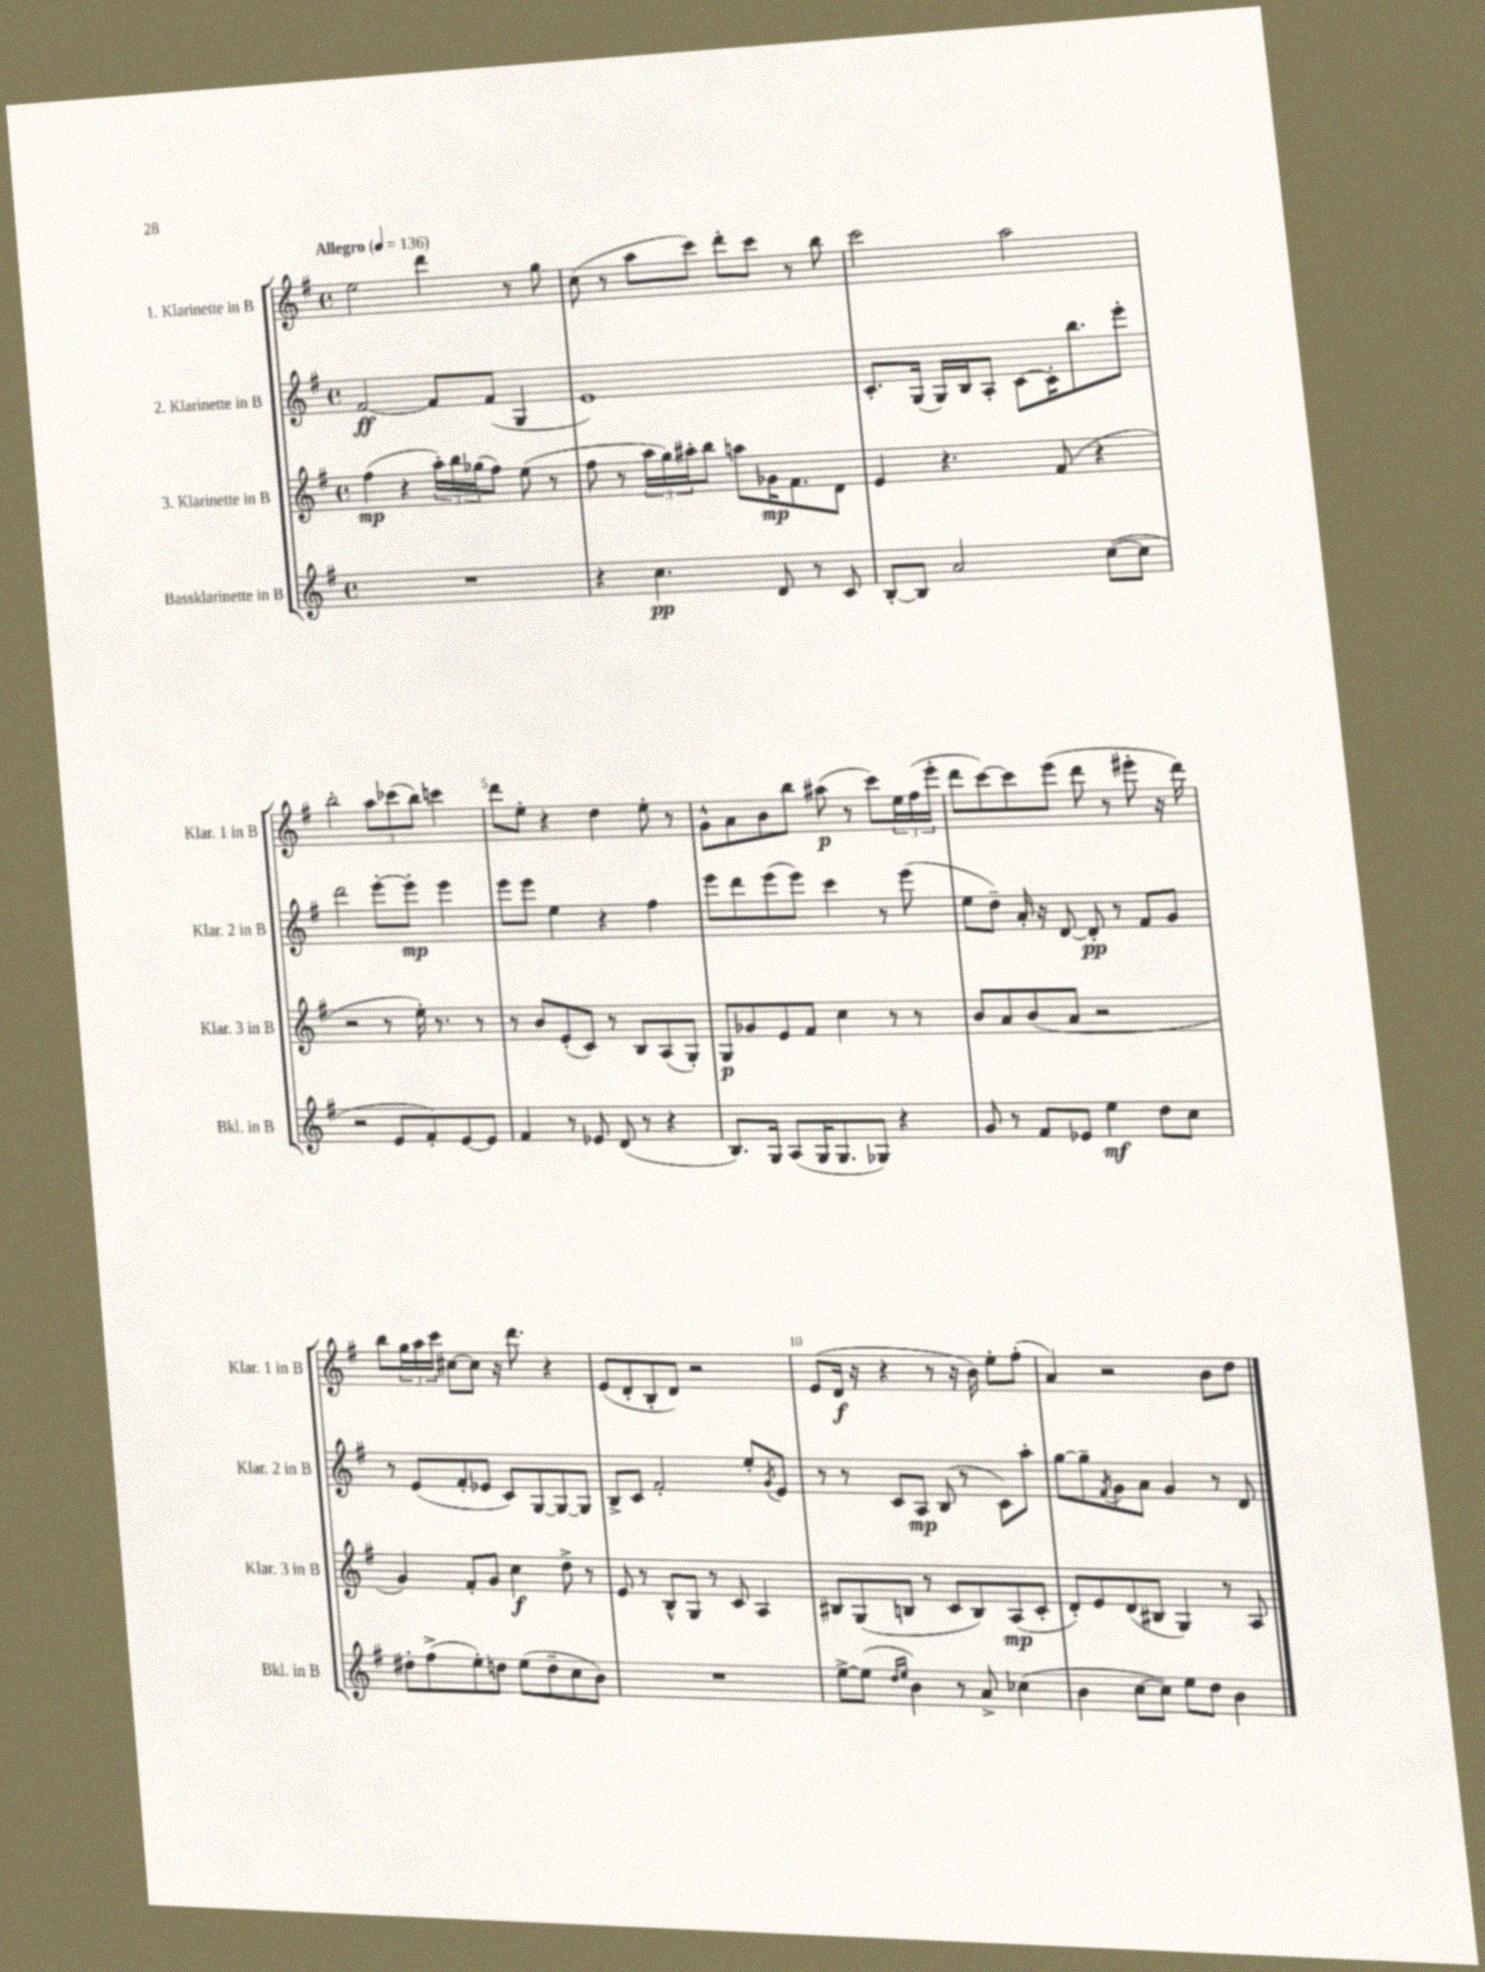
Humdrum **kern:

**kern	**kern	**kern	**kern
*staff4	*staff3	*staff2	*staff1
*clefG2	*clefG2	*clefG2	*clefG2
*k[f#]	*k[f#]	*k[f#]	*k[f#]
*M4/4	*M4/4	*M4/4	*M4/4
*met(c)	*met(c)	*met(c)	*met(c)
*MM136	*MM136	*MM136	*MM136
1r	(4ff#\	[2f#/	2ee\
.	4r	.	.
.	24aa'\LL)	8f#/]L	4ddd\
.	24bb\	.	.
.	(24gg-\J	.	.
.	8ff#\J)	(8f#/J	.
.	(8ee\	4G/	8r
.	8r	.	8gg\
=	=	=	=
4r	8ff#\	1e)	(8cc\
.	8r	.	8r
4.cc\	24aa\LL	.	8aa\L
.	24gg\)	.	.
.	24aa#'\J	.	.
.	8bb\J	.	8ccc\J)
.	8aa\L	.	8ddd'\L
8d/	16g-\K	.	8ccc\J
.	8.f#\	.	.
8r	.	.	8r
8c/	8d\J	.	8bb\
=	=	=	=
[8B'/L	4e/	8.c'/L	2ccc\
8B/]J	.	.	.
.	.	(16G/Jk	.
2a/	4.r	16G/LL)	.
.	.	16B/J	.
.	.	8A'/J	.
.	.	[8c\L	2aa\
.	(8f#/	16c'\]K	.
.	.	8.bb\	.
([8cc\L	4r	.	.
8cc\]J	.	8eee'\J	.
=	=	=	=
2r	2r	2ddd\	2bb'\
8e/L	8r	[8eee'\L	12aa\L
.	.	.	(12ccc-\
8f#'/)	16ee'\)	8eee'\]J	.
.	.	.	12bb\J)
.	8.r	.	.
[8e/	.	4eee\	4ccc\
8e/]J	8r	.	.
=	=	=	=
4f#/	8r	8eee\L	8ddd\L
.	8b/L	8eee\J	8ee'\J
8r	(8e'/	4ee\	4r
8e-/	8c/J)	.	.
(8d/	8r	4r	4dd\
8r	8B/L	.	.
4r	(8A/	4ff#\	8ee'\
.	8G'/J)	.	8r
=	=	=	=
8.B/L)	8G/L	8eee\L	8g^^\L
.	8g-/	8ddd\	8a\
16G/Jk	.	.	.
(8A/L	8e/	(8eee\	8b\
16G/K	8f#/J	8eee\J)	8bb\J
8.G/	.	.	.
.	4cc\	4ccc\	(8aa#\
8G-/J)	.	.	8r
4r	8r	8r	8ccc\L)
.	8r	(8eee\	24ee\L
.	.	.	(24ff#\
.	.	.	24eee'\JJ
=	=	=	=
8g/	8b/L	8ee\L	8ddd\L
8r	8a/	8dd~\J)	[8ccc\)
8f#/L	(8b/	16a'/	8ccc\]
.	.	16r	.
8e-/J	8a/J	[8d/	(8eee\J
4ee\	2r	8d'/]	8ddd\
.	.	8r	8r
8dd\L	.	8f#/L	8eee#'\
8cc\J	.	8g/J	16r
.	.	.	16ddd\)
=	=	=	=
8dd#'\L	4g/)	8r	8bb\L
(8ff#^\	.	(8e/L	24gg\L
.	.	.	24aa\
.	.	.	24ccc\JJ
8ee'\)	8f#'/L	8f#'/	[8cc#\L
8dd\J	8g/J	8e-/J	8cc#\]J
(8ee\L	4cc\	8c/L)	16r
.	.	.	8.ddd\
8dd~\	.	[8G/	.
8cc\	8dd^\	8G/_	4r
8b\J)	8r	8G/]J	.
=	=	=	=
1r	8e/	8B^/L	(8e/L
.	8r	8c/J	8d'/
.	8B^^/L	2f#'/	8B'/
.	8G/J	.	8d/J)
.	8r	.	2r
.	8c/	.	.
.	4A/	8ee'/L	.
.	.	8qg/	.
.	.	8e/J	.
=	=	=	=
[8ee^\L	8B#/L	8r	(8e/L
(8ee\]J	(8G/	8r	16d/Jk
.	.	.	16r
16qqdd/LL	.	.	.
16qqee/JJ	.	.	.
4b\)	8B/J	8c/L	4r
.	8r	8A/J	.
8r	8c/L	(8B/	8r
8a^/	8B/)	8r	16r
.	.	.	16b\)
(4cc-\	(8A/	8c\L)	8ee'\L
.	8c'/J	8aa'\J	(8ff#'\J
=	=	=	=
4b\	8d'/L)	[8gg\L	4a/)
.	8e/	8gg~\]	.
.	.	8qf#/	.
[8cc\L	(8d/	8g\	2r
8cc\]J)	8B#/J	8a\J	.
8ee\L	4G/)	4g/	.
8dd\J	.	.	.
4b\	8r	8r	8b\L
.	8A/	8d/	8dd\J
==	==	==	==
*-	*-	*-	*-
